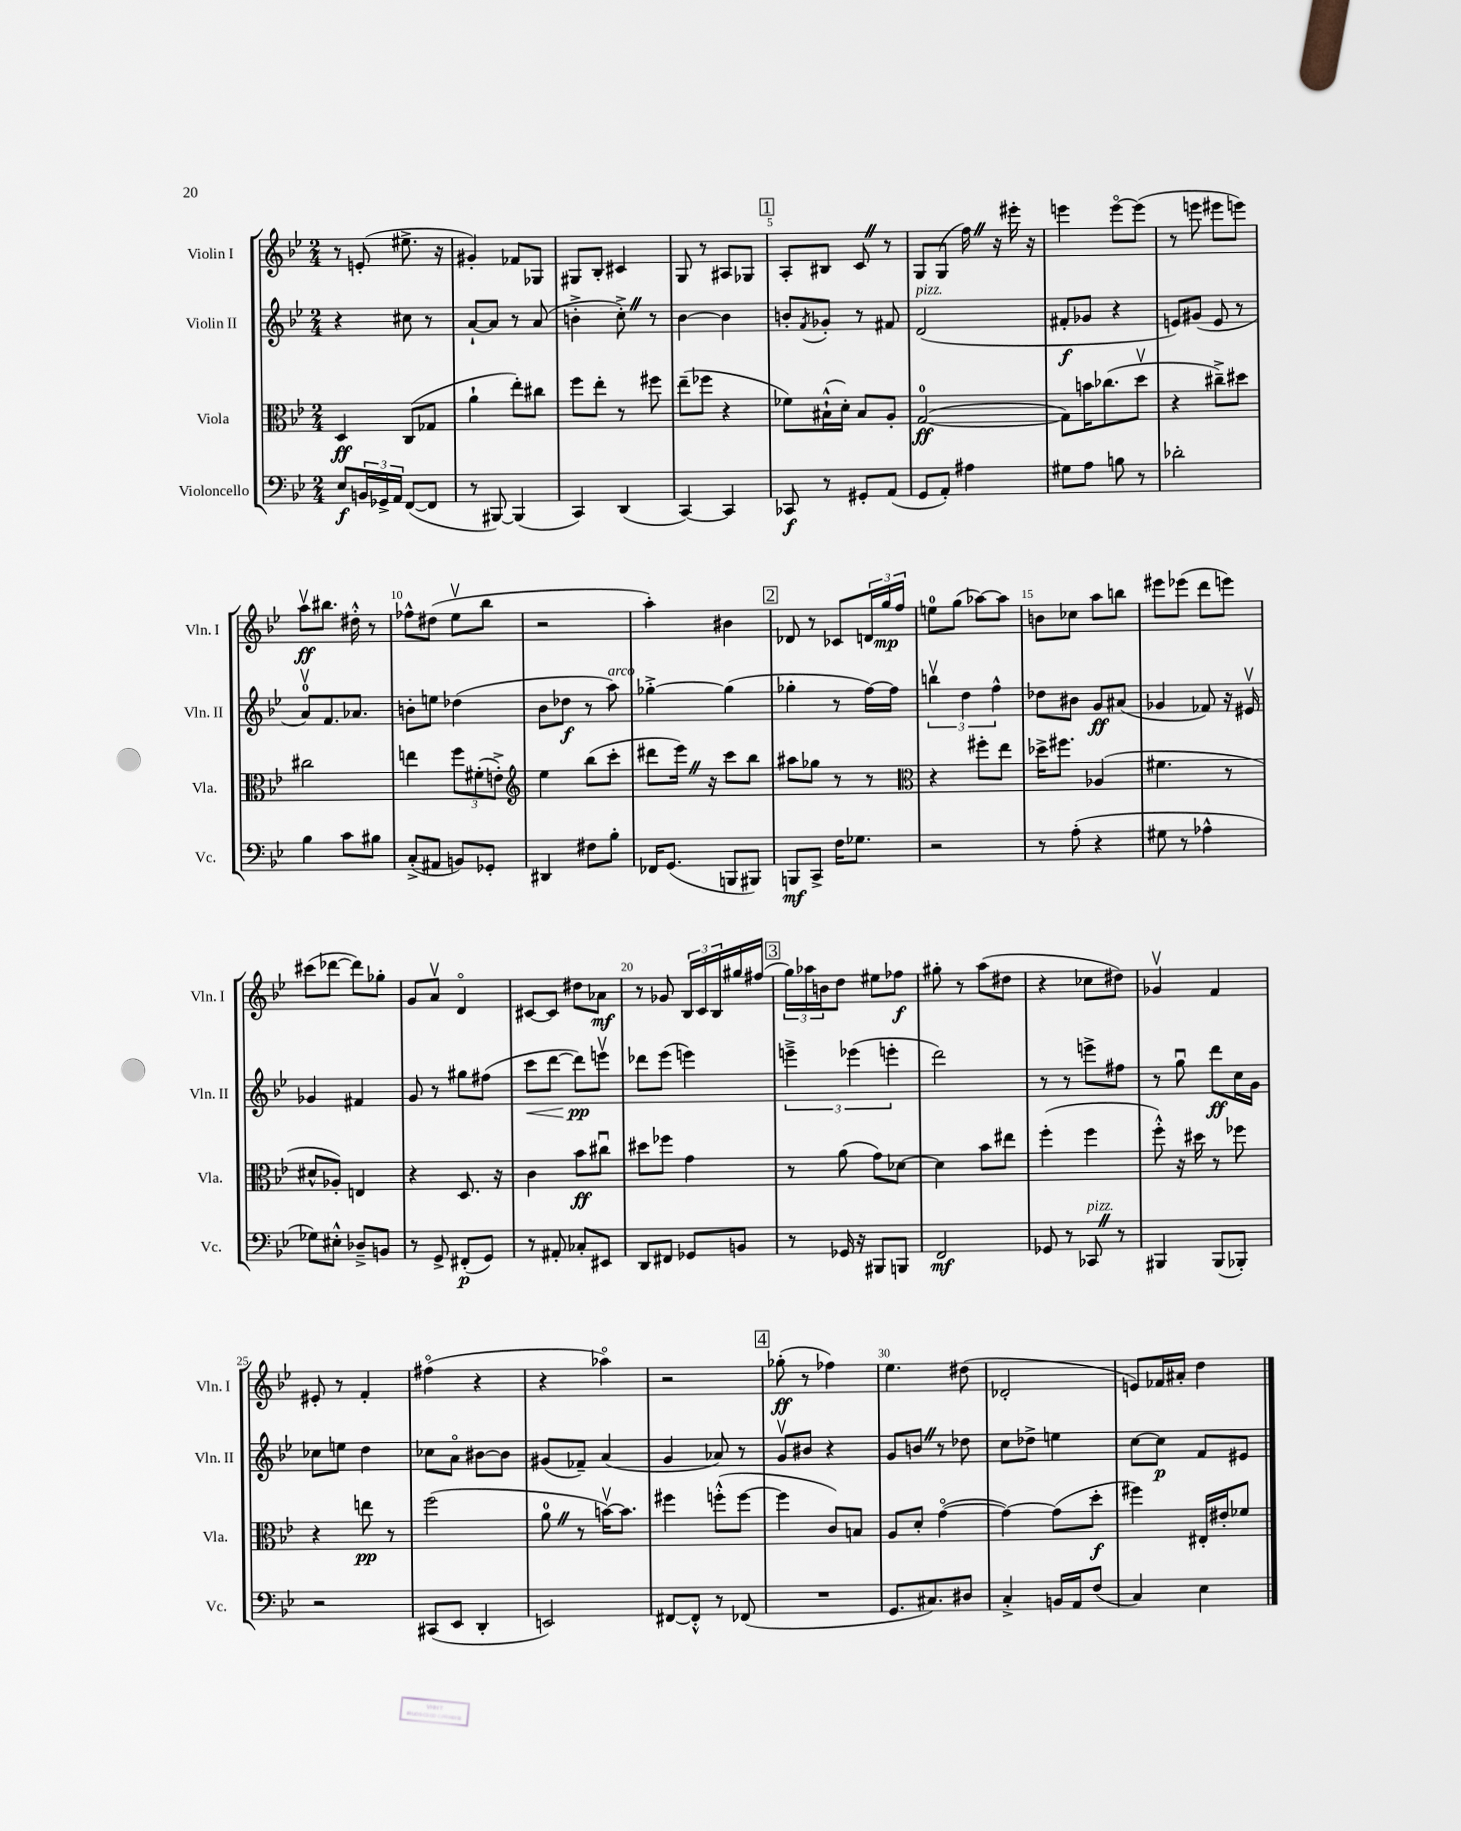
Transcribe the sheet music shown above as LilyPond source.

<<
\new StaffGroup <<
\new Staff = "s0" \with { instrumentName = "Violin I" shortInstrumentName = "Vln. I" } {
    \clef treble \key bes \major \numericTimeSignature \time 2/4
    r8 e'8-.( eis''8.-> r16 |
    gis'4-.) fes'8 ges8 |
    gis8 bes8-. cis'4 |
    g8 r8 ais8 ges8 |
    \mark \markup { \box "1" } a8-. bis8 c'8 \once \override BreathingSign.text = \markup { \musicglyph "scripts.caesura.straight" } \breathe r8 |
    g8 g8( f''16) \once \override BreathingSign.text = \markup { \musicglyph "scripts.caesura.straight" } \breathe r16 eis'''16-. r16 |
    e'''4 e'''8~\flageolet e'''8( |
    r8 e'''8 eis'''8 e'''8) |
    a''8\upbow\ff bis''8. dis''16-.-^ r8 |
    fes''8-^ dis''8( ees''8\upbow bes''8 |
    r2 |
    a''4-.) bis'4 |
    \mark \markup { \box "2" } des'8 r8 ces'8 \tuplet 3/2 { d'16 g''16\mp f''16 } |
    e''8-0 g''8( aes''8~) aes''8 |
    b'8 ces''8 a''8 b''8 |
    eis'''8 ees'''8( d'''8 e'''8) |
    cis'''8( des'''8~ des'''8) ges''8-. |
    g'8 a'8\upbow d'4\flageolet |
    cis'8~ cis'8 dis''8 aes'8\mf |
    r8 ges'8 \tuplet 3/2 { bes16 c'16 bes16 } gis''16 fis''16( |
    \mark \markup { \box "3" } \tuplet 3/2 { g''16) aes''16 b'16 } d''8 eis''8 fes''8\f |
    gis''8-. r8 a''8( dis''8 |
    r4 ces''8 dis''8) |
    ges'4\upbow f'4 |
    eis'8-. r8 f'4-. |
    fis''4\flageolet( r4 |
    r4 aes''4\flageolet) |
    r2 |
    \mark \markup { \box "4" } ges''8-.\ff( r8 fes''4) |
    ees''4. dis''8( |
    des'2-. |
    e'8) fes'16 ais'16-. d''4 \bar "|." |
}
\new Staff = "s1" \with { instrumentName = "Violin II" shortInstrumentName = "Vln. II" } {
    \clef treble \key bes \major \numericTimeSignature \time 2/4
    r4 cis''8 r8 |
    a'8~-! a'8 r8 a'8( |
    b'4-.-> c''8-.->) \once \override BreathingSign.text = \markup { \musicglyph "scripts.caesura.straight" } \breathe r8 |
    bes'4~ bes'4 |
    \mark \markup { \box "1" } b'8-. \acciaccatura { f'8 } ges'8-. r8 fis'8 |
    d'2^\markup { \italic "pizz." }( |
    fis'8-.\f ges'8 r4 |
    e'8) gis'8( e'8 r8 |
    a'8-0\upbow) f'8. aes'8. |
    b'8-. e''8 des''4( |
    bes'8 des''8\f r8 a''8^\markup { \italic "arco" }) |
    ges''4~-.-> ges''4( |
    \mark \markup { \box "2" } ges''4-. r8 f''16~) f''16 |
    \tuplet 3/2 { b''4\upbow d''4 f''4-^ } |
    des''8 bis'8 g'8\ff ais'8( |
    ges'4 fes'8) r16 eis'16\upbow |
    ges'4 fis'4 |
    g'8 r8 gis''8 fis''8( |
    c'''8\< d'''8~ d'''8\pp\!) e'''8\upbow |
    des'''8 ees'''8( e'''4) |
    \mark \markup { \box "3" } \tuplet 3/2 { e'''4---> ees'''4( e'''4-. } |
    d'''2) |
    r8 r8 e'''8-> fis''8 |
    r8 g''8\downbow d'''8\ff c''16 g'16 |
    ces''8 e''8 d''4 |
    ces''8 a'8\flageolet bis'8~ bis'8 |
    gis'8( fes'8--) a'4( |
    g'4 aes'8) r8 |
    \mark \markup { \box "4" } g'8\upbow bis'8 r4 |
    g'8 b'8 \once \override BreathingSign.text = \markup { \musicglyph "scripts.caesura.straight" } \breathe r8 des''8 |
    c''8 des''8-> e''4 |
    c''8~ c''8\p f'8 eis'8 \bar "|." |
}
\new Staff = "s2" \with { instrumentName = "Viola" shortInstrumentName = "Vla." } {
    \clef alto \key bes \major \numericTimeSignature \time 2/4
    d4\ff c8( ges8 |
    a'4-! ees''8-.) cis''8 |
    f''8 ees''8-. r8 fis''8 |
    ees''8--( fes''8 r4 |
    \mark \markup { \box "1" } fes'8) bis16-!-^( d'16-.) bis8 a8-. |
    g2-0~\ff( |
    g8) b'16 ces''8.( d''8\upbow |
    r4 cis''8--->) dis''8 |
    cis''2 |
    e''4 \tuplet 3/2 { f''8 fis'8-.( e'8-.->) } |
    \clef treble ees''4 bes''8( c'''8-. |
    dis'''8 ees'''16) \once \override BreathingSign.text = \markup { \musicglyph "scripts.caesura.straight" } \breathe r16 c'''8 bes''8 |
    \mark \markup { \box "2" } ais''8 ges''8 r8 r8 |
    \clef alto r4 fis''8-. ees''8 |
    des''16-> fis''8. aes4( |
    fis'4. r8 |
    dis'8-^ aes8-.) e4 |
    r4 d8. r16 |
    c'4 bes'8\ff cis''8\downbow |
    dis''8 fes''8 g'4 |
    \mark \markup { \box "3" } r8 a'8( g'8) des'8~ |
    des'4 bes'8 eis''8 |
    f''4-.( f''4 |
    f''8-.-^) r16 dis''16 r8 fes''8 |
    r4 e''8\pp r8 |
    f''2( |
    a'8-0 \once \override BreathingSign.text = \markup { \musicglyph "scripts.caesura.straight" } \breathe r8 b'16~\upbow) b'8. |
    fis''4 f''8-.-^( f''8~ |
    \mark \markup { \box "4" } f''4 c'8) b8 |
    a8 d'8-. g'4~\flageolet( |
    g'4~) g'8( d''8-.\f |
    fis''4) eis16-. eis'16-. fes'8 \bar "|." |
}
\new Staff = "s3" \with { instrumentName = "Violoncello" shortInstrumentName = "Vc." } {
    \clef bass \key bes \major \numericTimeSignature \time 2/4
    ees8\f \tuplet 3/2 { b,16 ges,16-> a,16 } f,8~( f,8 |
    r8 bis,,8~) bis,,4( |
    c,4) d,4( |
    c,4~) c,4 |
    \mark \markup { \box "1" } ces,8\f r8 gis,8-. a,8( |
    g,8 a,8-.) ais4 |
    gis8 a8 b8 r8 |
    des'2-. |
    bes4 c'8 bis8 |
    c8-.->( ais,8 b,8) ges,8-. |
    dis,4 fis8 bes8-. |
    fes,16 g,8.( b,,8 bis,,8) |
    \mark \markup { \box "2" } b,,8\mf c,8-> f16 ges8. |
    r2 |
    r8 a8-.( r4 |
    gis8 r8 aes4-^ |
    ges8) eis8-.-^ des8---> b,8 |
    r8 g,8-> fis,8-.\p( g,8) |
    r8 ais,8-. ces8-. eis,8 |
    d,8 fis,8 ges,8 b,8 |
    \mark \markup { \box "3" } r8 ges,16 r16 bis,,8 b,,8 |
    f,2\mf |
    ges,8 r8 ces,8^\markup { \italic "pizz." } \once \override BreathingSign.text = \markup { \musicglyph "scripts.caesura.straight" } \breathe r8 |
    bis,,4 bis,,8( bes,,8-.) |
    r2 |
    cis,8( ees,8 d,4-. |
    e,2) |
    fis,8~ fis,8-.-^ r8 fes,8( |
    \mark \markup { \box "4" } R2 |
    g,8. cis8.) dis8 |
    c4-.-> b,16 a,16 f8( |
    c4) ees4 \bar "|." |
}
>>
>>
\layout { \context { \Score \override BarNumber.break-visibility = ##(#f #t #t) barNumberVisibility = #(every-nth-bar-number-visible 5) } }
